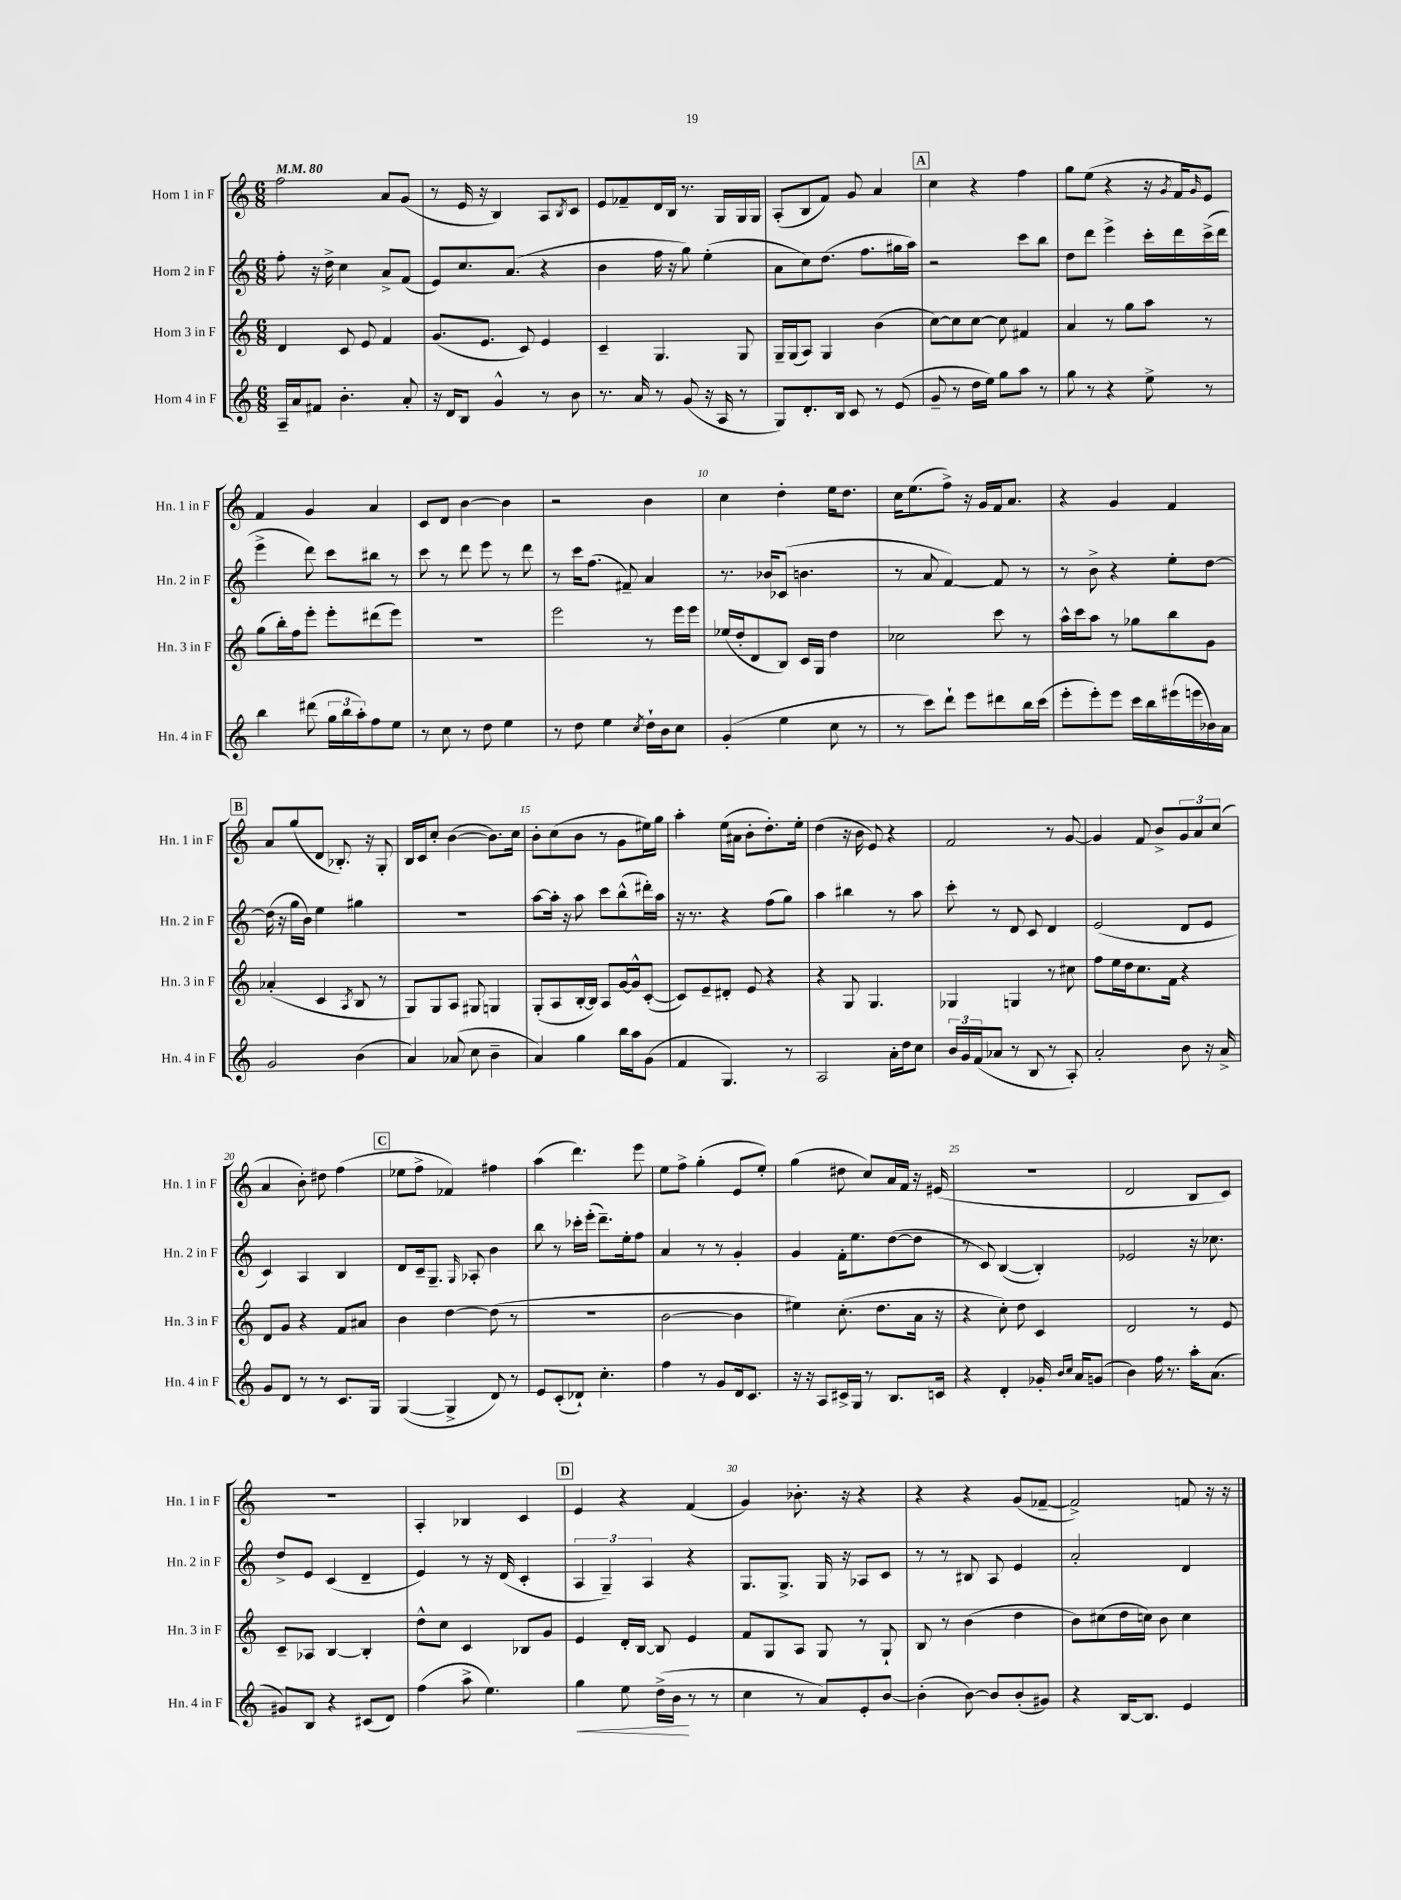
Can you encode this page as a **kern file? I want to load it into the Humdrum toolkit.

**kern	**kern	**kern	**kern
*staff4	*staff3	*staff2	*staff1
*clefG2	*clefG2	*clefG2	*clefG2
*k[]	*k[]	*k[]	*k[]
*M6/8	*M6/8	*M6/8	*M6/8
*MM80	*MM80	*MM80	*MM80
16A~	4d	8ff'	2ff
16a	.	.	.
8f#	.	16r	.
.	.	16dd^	.
4.b'	8c	4cc	.
.	8e	.	.
.	4f	8a^	8a
8a'	.	(8f	(8g
=	=	=	=
16r	(8.g	8e)	8r
16d	.	.	.
8B	.	8.cc	16e
.	8.e	.	16r
4g^^	.	.	4B)
.	.	(8.a	.
.	8c)	.	.
8r	4e	4r	8A
.	.	.	8qB
8b	.	.	8c
=	=	=	=
8.r	4c~	4b	8e
.	.	.	8f-~
16a	.	.	.
8r	4.G	16ff	16d
.	.	16r	16B
(8g	.	8gg)	8.r
16r	.	(4ee'	.
16A	.	.	16G
8r	8G	.	16G
.	.	.	16G
=	=	=	=
8G)	16G~	8a	(8A'
.	(16G	.	.
8.d'	8A)	8cc)	8B
.	4G	(8.dd	8f)
16B	.	.	.
8c	.	.	8g
.	.	8.ff	.
8r	(4b	.	4a
(8e	.	16gg#	.
.	.	16aa)	.
=	=	=	=
8g~	[8cc)	2r	4cc
8r	8cc]	.	.
16dd	[8cc	.	4r
16ee)	.	.	.
8gg	8cc]	.	.
8aa	4f#	8ccc	4ff
8r	.	8bb	.
=	=	=	=
8gg	4a	8dd	8gg
8r	.	8ddd	(8ee
4r	8r	4eee^	4r
.	8gg	.	.
8ee^	8aa	16ccc'	16r
.	.	.	8qg
.	.	16ddd	16f
.	.	.	16qqg
8r	8r	(16ccc^	8e)
.	.	16ddd	.
=	=	=	=
4bb	(8gg	4eee^	4f
.	16bb')	.	.
.	16ff	.	.
(8ddd#	8eee'	8ddd)	4g
24gg	8eee'	8ccc	.
24bb	.	.	.
24aa')	.	.	.
8ff	(8ddd#	8bb#	4a
8ee	8eee)	8r	.
=	=	=	=
8r	2.r	8ccc	8c
8cc	.	8r	8d
8r	.	8ddd	[4b
8dd	.	8eee	.
4ee	.	8r	4b]
.	.	8ddd	.
=	=	=	=
8r	2eee	8r	2r
8dd	.	16ccc	.
.	.	(8.ff	.
4ee	.	.	.
.	.	8f#~)	.
8qcc	.	.	.
16dd`	8r	4a	4b
16b	.	.	.
8cc	16eee	.	.
.	16eee	.	.
=	=	=	=
(4g'	(16ee-	8.r	4cc
.	16dd'	.	.
.	8d	.	.
.	.	16b-	.
4ee	8B)	(8c-	4dd'
.	16c	4.b	.
.	16G	.	.
8cc	4dd	.	16ee
.	.	.	8.dd
8r	.	.	.
=	=	=	=
8r	2cc-	8r	16cc
.	.	.	(8.ee
8ccc)	.	8a	.
8ddd`	.	[4f)	8ff^)
8eee	.	.	16r
.	.	.	16g
8ddd#	8ccc	8f]	16f
.	.	.	8.a
16bb	8r	8r	.
(16ccc	.	.	.
=	=	=	=
8eee'	16aa^^	8r	4r
.	16ccc	.	.
8eee')	8aa	8b^	.
8eee	8r	4r	4g
16ccc	8gg-	.	.
16bb	.	.	.
(16eee#	8bb	8ee'	4f
16eee	.	.	.
16b-)	8g	[8dd	.
16a	.	.	.
=	=	=	=
2g	(4a-'	(16dd]	8a
.	.	16r	.
.	.	16gg	(8gg
.	.	16b)	.
.	4c	4ee	8d
.	.	.	8.B-')
.	8qA	.	.
(4b	8B	4gg#	.
.	.	.	16r
.	8r	.	8G'
=	=	=	=
4a)	8G)	2.r	16B
.	.	.	16c
.	8G	.	8cc'
(8a-	8A	.	([4b
8cc	8G#	.	.
4b~	4G	.	8.b])
.	.	.	16cc
=	=	=	=
4a)	(8G'	[8aa	8b'
.	8A	16aa']	(8cc
.	.	16r	.
4gg	[16B'	8aa	8b
.	16B])	.	.
.	8A	8ccc	8r
16bb	[16g	(8bb^^	8g
16aa	16g^^]	.	.
(8g	([8c'	16ddd#')	16ee#)
.	.	16aa	16gg
=	=	=	=
4f	8c])	16r	4aa'
.	.	8.r	.
.	8e~	.	.
4.G)	8d#'	4r	(16ee
.	.	.	16a#
.	8e	.	8b'
.	4r	(8ff	8.dd')
8r	.	8gg)	.
.	.	.	16ee'
=	=	=	=
2A	4r	4aa	(4dd
.	8G	4bb#	16r
.	.	.	16b
.	4.G	.	8e)
16a'	.	8r	4r
16dd	.	.	.
8cc	.	8aa	.
=	=	=	=
24b	4G-	8ccc'	2f
24g	.	.	.
(24f	.	.	.
8a-	.	8r	.
8r	4G	8d	.
8B	.	8c	.
8r	8r	4d	8r
8A')	8cc#	.	[8g
=	=	=	=
2a'	8ff	(2e	4g]
.	16ee	.	.
.	16dd	.	.
.	8.cc	.	8f
.	.	.	8b^
.	16f	.	.
8b	4r	8d	12g
.	.	.	12a
16r	.	8e	.
.	.	.	(12cc
16a^	.	.	.
=	=	=	=
8g	8d	4c)	4a
8d	8g	.	.
8r	4r	4A	8b')
8r	.	.	8dd#
8.c	8f	4B	(4ff
.	8a#	.	.
16G	.	.	.
=	=	=	=
([4G	4b	8d	8ee-
.	.	16c~	8ff^
.	.	8.G~	.
4G^]	[4dd	.	4f-)
.	.	16qqG	.
.	.	8A-'	.
8d)	(8dd]	4b	4ff#
8r	8r	.	.
=	=	=	=
8e	2.r	8bb	(4aa
(8c'	.	8r	.
8d-`)	.	16ccc-'	4.ddd)
.	.	(16eee'	.
4.cc'	.	8.ddd~)	.
.	.	16ee'	.
.	.	8ff	8eee
=	=	=	=
4ff	[2b	4a	8ee
.	.	.	8ff^
8r	.	8r	(4gg'
8g	.	8r	.
16d	4b]	4g'	8e
8.c	.	.	.
.	.	.	8ee')
=	=	=	=
16r	4ee#)	4g	(4gg
16r	.	.	.
8A	.	.	.
16c#^	(8.cc'	16f'	8dd#
16G	.	8.ee	.
8r	.	.	8cc)
.	8.dd	.	.
8.B	.	([8dd	16a
.	.	.	16f
.	16a	8dd]	16r
16c	16r	.	(16e#
=	=	=	=
4r	4r	8r	2.r
.	.	8c)	.
4d'	8cc')	([4B	.
.	8dd	.	.
16g-'	4c	4B'])	.
16qqb	.	.	.
16qqcc	.	.	.
16a	.	.	.
(8g	.	.	.
=	=	=	=
4b)	2d	2e-	2d
16ff	.	.	.
8.r	.	.	.
16aa'	8r	16r	8B
(8.a	.	8.cc-	.
.	8e	.	8c)
=	=	=	=
8g#)	8c~	8dd^	2.r
8B	8A-	8e	.
4r	[4B	(4c	.
(8c#	4B']	4d~	.
8d)	.	.	.
=	=	=	=
(4ff	8dd^^	4e)	4A'
.	8cc	.	.
8aa^	4c	8r	4B-
4.ee)	.	16r	.
.	.	(16d	.
.	8B-	4c'	4c
.	8g	.	.
=	=	=	=
4gg	4e	6A	4e
.	.	6G~)	.
8ee	16d'	.	4r
.	[16B	.	.
.	.	6A	.
(16dd^	8B]	.	.
16b	.	.	.
8r	4e	4r	(4f
8r	.	.	.
=	=	=	=
4cc	8f	8.G	4g)
.	8G	.	.
.	.	8.G^	.
8r	8A	.	8.b-'
8a)	8G	16G	.
.	.	16r	16r
8e'	8r	8A-	4r
[8b	8G`	8c	.
=	=	=	=
(4b']	8B	8r	4r
.	8r	8r	.
[8b)	(4b	8B#	4r
8b]	.	8A	.
(8b'	4dd	4e	(8g
8g#)	.	.	[8f-~
=	=	=	=
4r	8b)	2a'	2f-^])
.	(8cc#	.	.
[16B	16dd	.	.
8.B]	16cc)	.	.
.	8b	.	.
4e	4cc	4d	8f
.	.	.	16r
.	.	.	16r
==	==	==	==
*-	*-	*-	*-
